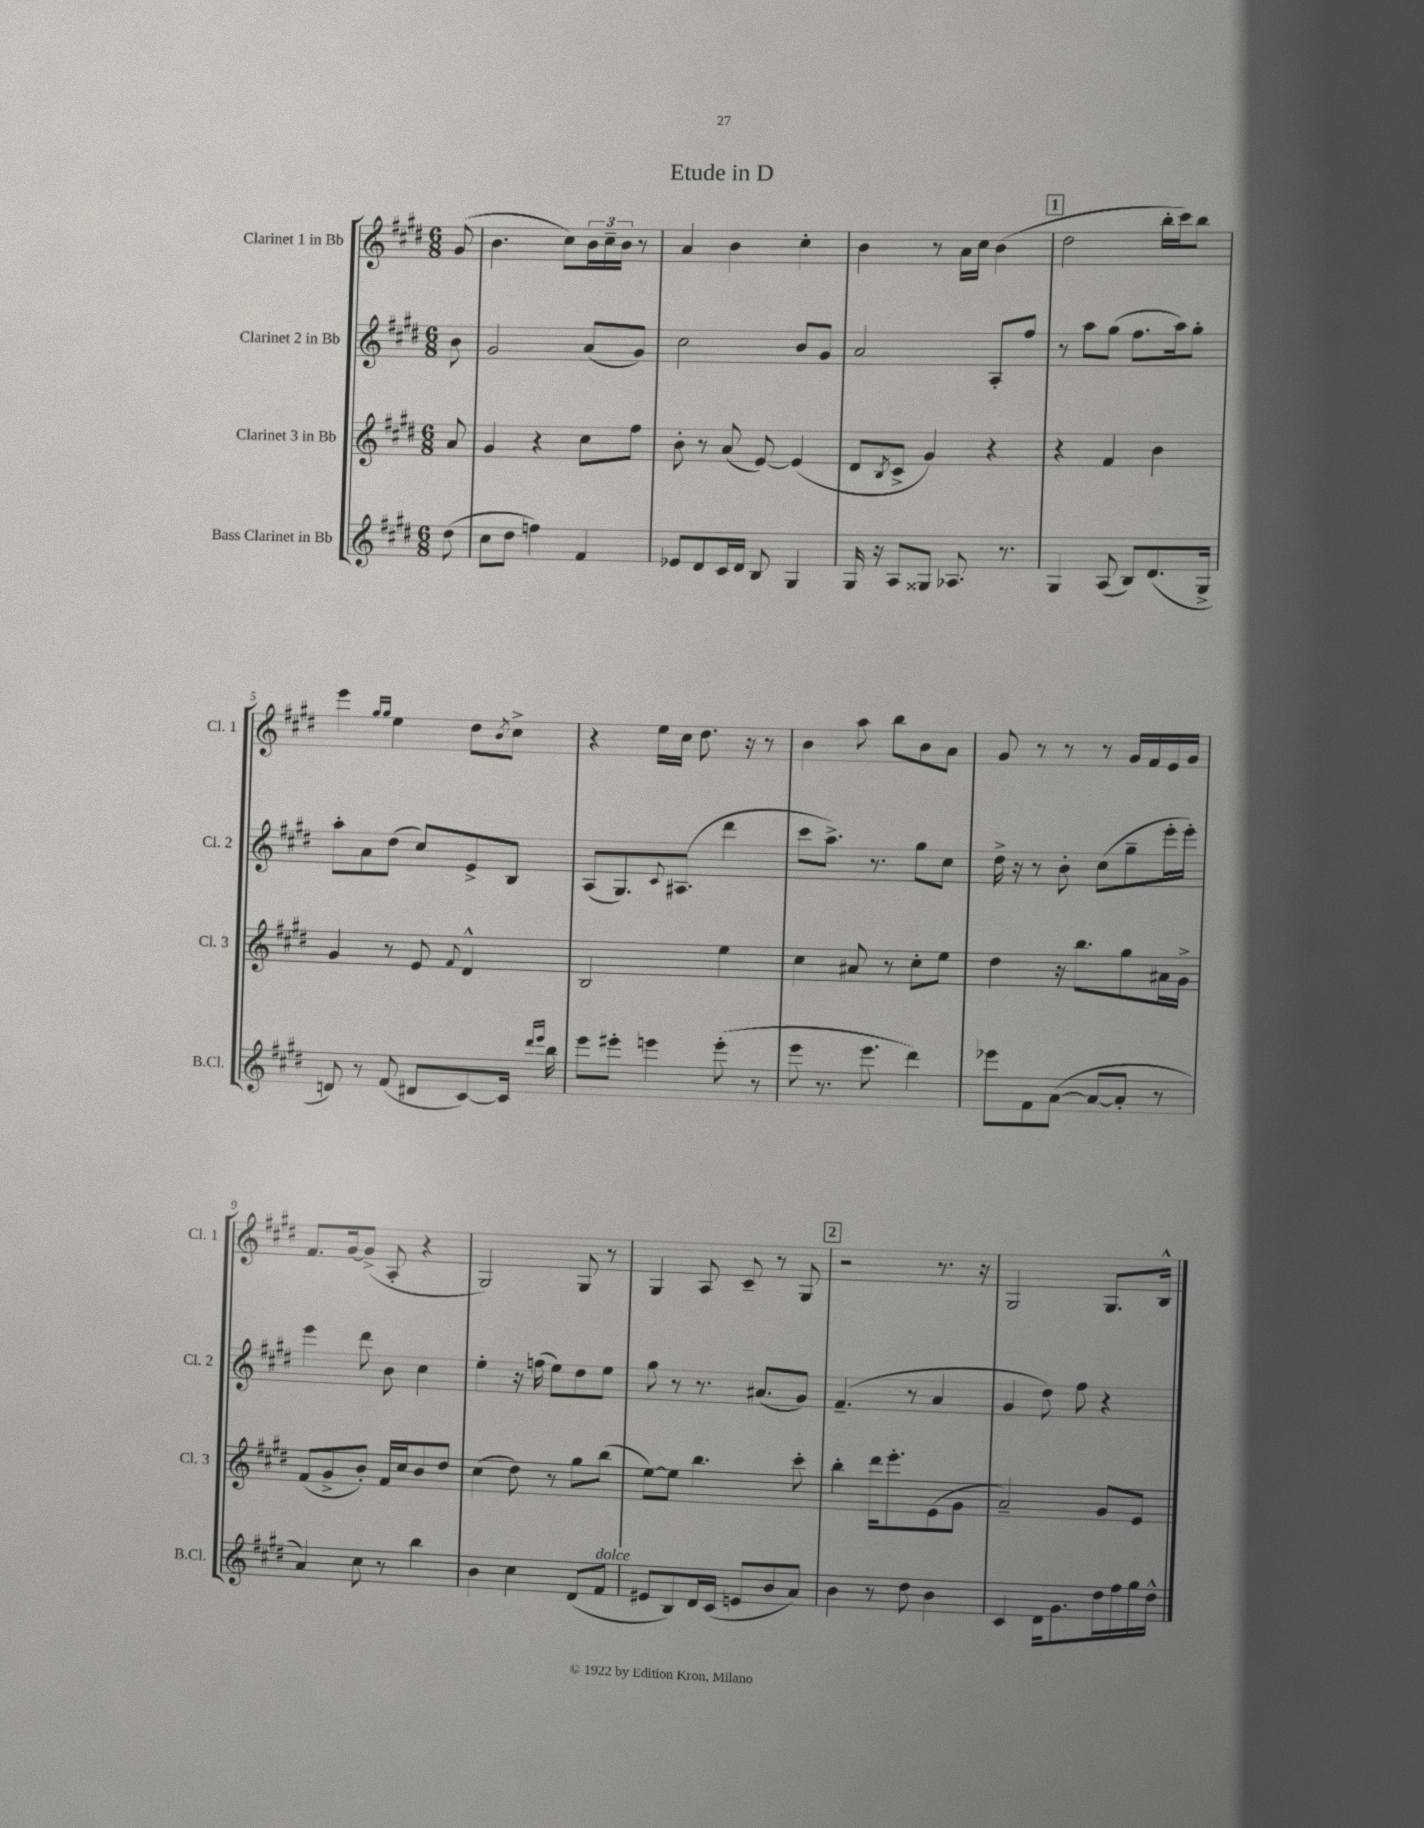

**kern	**kern	**kern	**kern
*part4	*part3	*part2	*part1
*staff4	*staff3	*staff2	*staff1
*I"Bass Clarinet in Bb	*I"Clarinet 3 in Bb	*I"Clarinet 2 in Bb	*I"Clarinet 1 in Bb
*I'B.Cl.	*I'Cl. 3	*I'Cl. 2	*I'Cl. 1
*clefG2	*clefG2	*clefG2	*clefG2
*k[f#c#g#d#]	*k[f#c#g#d#]	*k[f#c#g#d#]	*k[f#c#g#d#]
*M6/8	*M6/8	*M6/8	*M6/8
=	=	=	=
(8dd#\	8a/	8b\	(8g#/
=1	=1	=1	=1
8cc#\L	4g#/	2g#/	4.b\
8dd#\J	.	.	.
4ffn\)	4r	.	.
.	.	.	8cc#\L)
4f#/	8cc#\L	(8a/L	24b\L
.	.	.	24cc#~\
.	.	.	24b\JJ
.	8ff#\J	8g#/J)	8r
=2	=2	=2	=2
8e-X/L	8b'\	2cc#\	4a/
8d#/	8r	.	.
16c#/L	(8a/	.	4b\
16d#/JJ	.	.	.
8B/	[8e/)	.	.
4G#/	(4e/]	8b/L	4cc#'\
.	.	8g#/J	.
=3	=3	=3	=3
16G#/	8d#/L	2a/	4b\
16r	.	.	.
.	8qB/	.	.
8A/L	8c#^/J	.	.
8G##X/J	4g#/)	.	8r
8.A-X/	.	.	16a\LL
.	.	.	16cc#\JJ
.	4r	8A'/L	(4b\
8.r	.	.	.
.	.	8ff#/J	.
!!LO:REH:place=s1:t=1
=4	=4	=4	=4
4G#/	4r	8r	2dd#\
.	.	8aa\L	.
(8A/	4f#/	(8gg#\J	.
8B/L)	.	8.ff#\L	.
(8.d#/	4b\	.	16bb'\LL
.	.	16aa\k)	16ccc#\J)
.	.	8gg#'\J	8bb\J
16G#^/Jk	.	.	.
!!LO:LB:g=z
=5	=5	=5	=5
8dn/)	4g#/	8aa'\L	4eee\
8r	.	8a\	.
.	.	.	16qqgg#/LL
.	.	.	16qqgg#/JJ
(8f#/	8r	(8dd#\J	4ee\
8d#X/L	8e/	8cc#/L)	.
.	8qqf#/	.	.
[8c#/)	4d#^^/	8e^/	8dd#\L
.	.	.	8qb/
16c#/Jk]	.	8B/J	8cc#^\J
16qqddd#/LL	.	.	.
16qqeee/JJ	.	.	.
16bb\	.	.	.
=6	=6	=6	=6
8eee\L	2B/	(8A/L	4r
8eee#X'\J	.	8.G#/)	.
4eeen\	.	.	16ee\LL
.	.	8qqc#/	.
.	.	(8.A#X/J	16cc#\JJ
.	.	.	8.dd#\
(8eee'\	4ee\	4ddd#\	.
.	.	.	16r
8r	.	.	8r
=7	=7	=7	=7
8eee\	4cc#\	8ccc#\L	4b\
8.r	.	8.aa^\J)	.
.	8a#X/	.	8aa\
8.eee\	.	8.r	.
.	8r	.	8bb\L
4ddd#\)	8cc#'\L	8gg#\L	8b\
.	8ee\J	8cc#\J	8a\J
=8	=8	=8	=8
8eee-X\L	4dd#\	16dd#^\	8g#/
.	.	16r	.
8f#\	.	8r	8r
([8a\J	16r	8b'\	8r
.	8.bb\L	.	.
8a/L_	.	(8cc#\L	8r
8a'/J]	8gg#\	8gg#~\	16g#/LL
.	.	.	16f#/
8r	16a#X\L	16eee'\L	16e/
.	16g#^\JJ	16eee'\JJ)	16g#/JJ
!!LO:LB:g=z
=9	=9	=9	=9
4a/)	(8f#/L	4eee\	8.f#/L
.	8g#^/	.	.
.	.	.	[16g#/k
8cc#\	8b'/J)	8ddd#\	(8g#^/J]
8r	16f#/LL	8b\	8A'/
.	16cc#/J	.	.
4bb\	8b/	4cc#\	4r
.	8dd#/J	.	.
=10	=10	=10	=10
4b\	(4cc#\	4ee'\	2G#/)
4cc#\	8dd#\)	16r	.
.	.	(16ffn\	.
.	8r	8ee\L)	.
(8d#/L	8gg#\L	8dd#\	8G#/
!LO:TX:a:i:t=dolce	!	!	!
8f#/J	(8bb\J	8ee\J	8r
=11	=11	=11	=11
8e#X/L	[8ee\L)	8gg#\	4G#/
8B/)	8ee\J]	8r	.
16d#/L	4.bb\	8.r	8A/
(16c#/JJ	.	.	.
8en/L	.	.	8c#~/
.	.	(8.a#X/L	.
8b/	.	.	8r
8a/J)	8ccc#'\	8g#/J)	8G#/
!!LO:REH:place=s1:t=2
=12	=12	=12	=12
4b\	4bb'\	(4.f#~/	2r
8r	16ddd#\KL	.	.
.	8.eee'\	.	.
8dd#\	.	8r	.
4b\	(8e\	4a/	8.r
.	8g#\J	.	.
.	.	.	16r
=13	=13	=13	=13
4c#/	2a~/)	4g#/	2G#/
16d#\KL	.	8dd#\)	.
8.g#\	.	.	.
.	.	8ff#\	.
16dd#\L	8g#/L	4r	8.G#/L
16ff#\	.	.	.
16gg#\	8e/J	.	.
16dd#^^\JJ	.	.	16B^^/Jk
==	==	==	==
*-	*-	*-	*-
